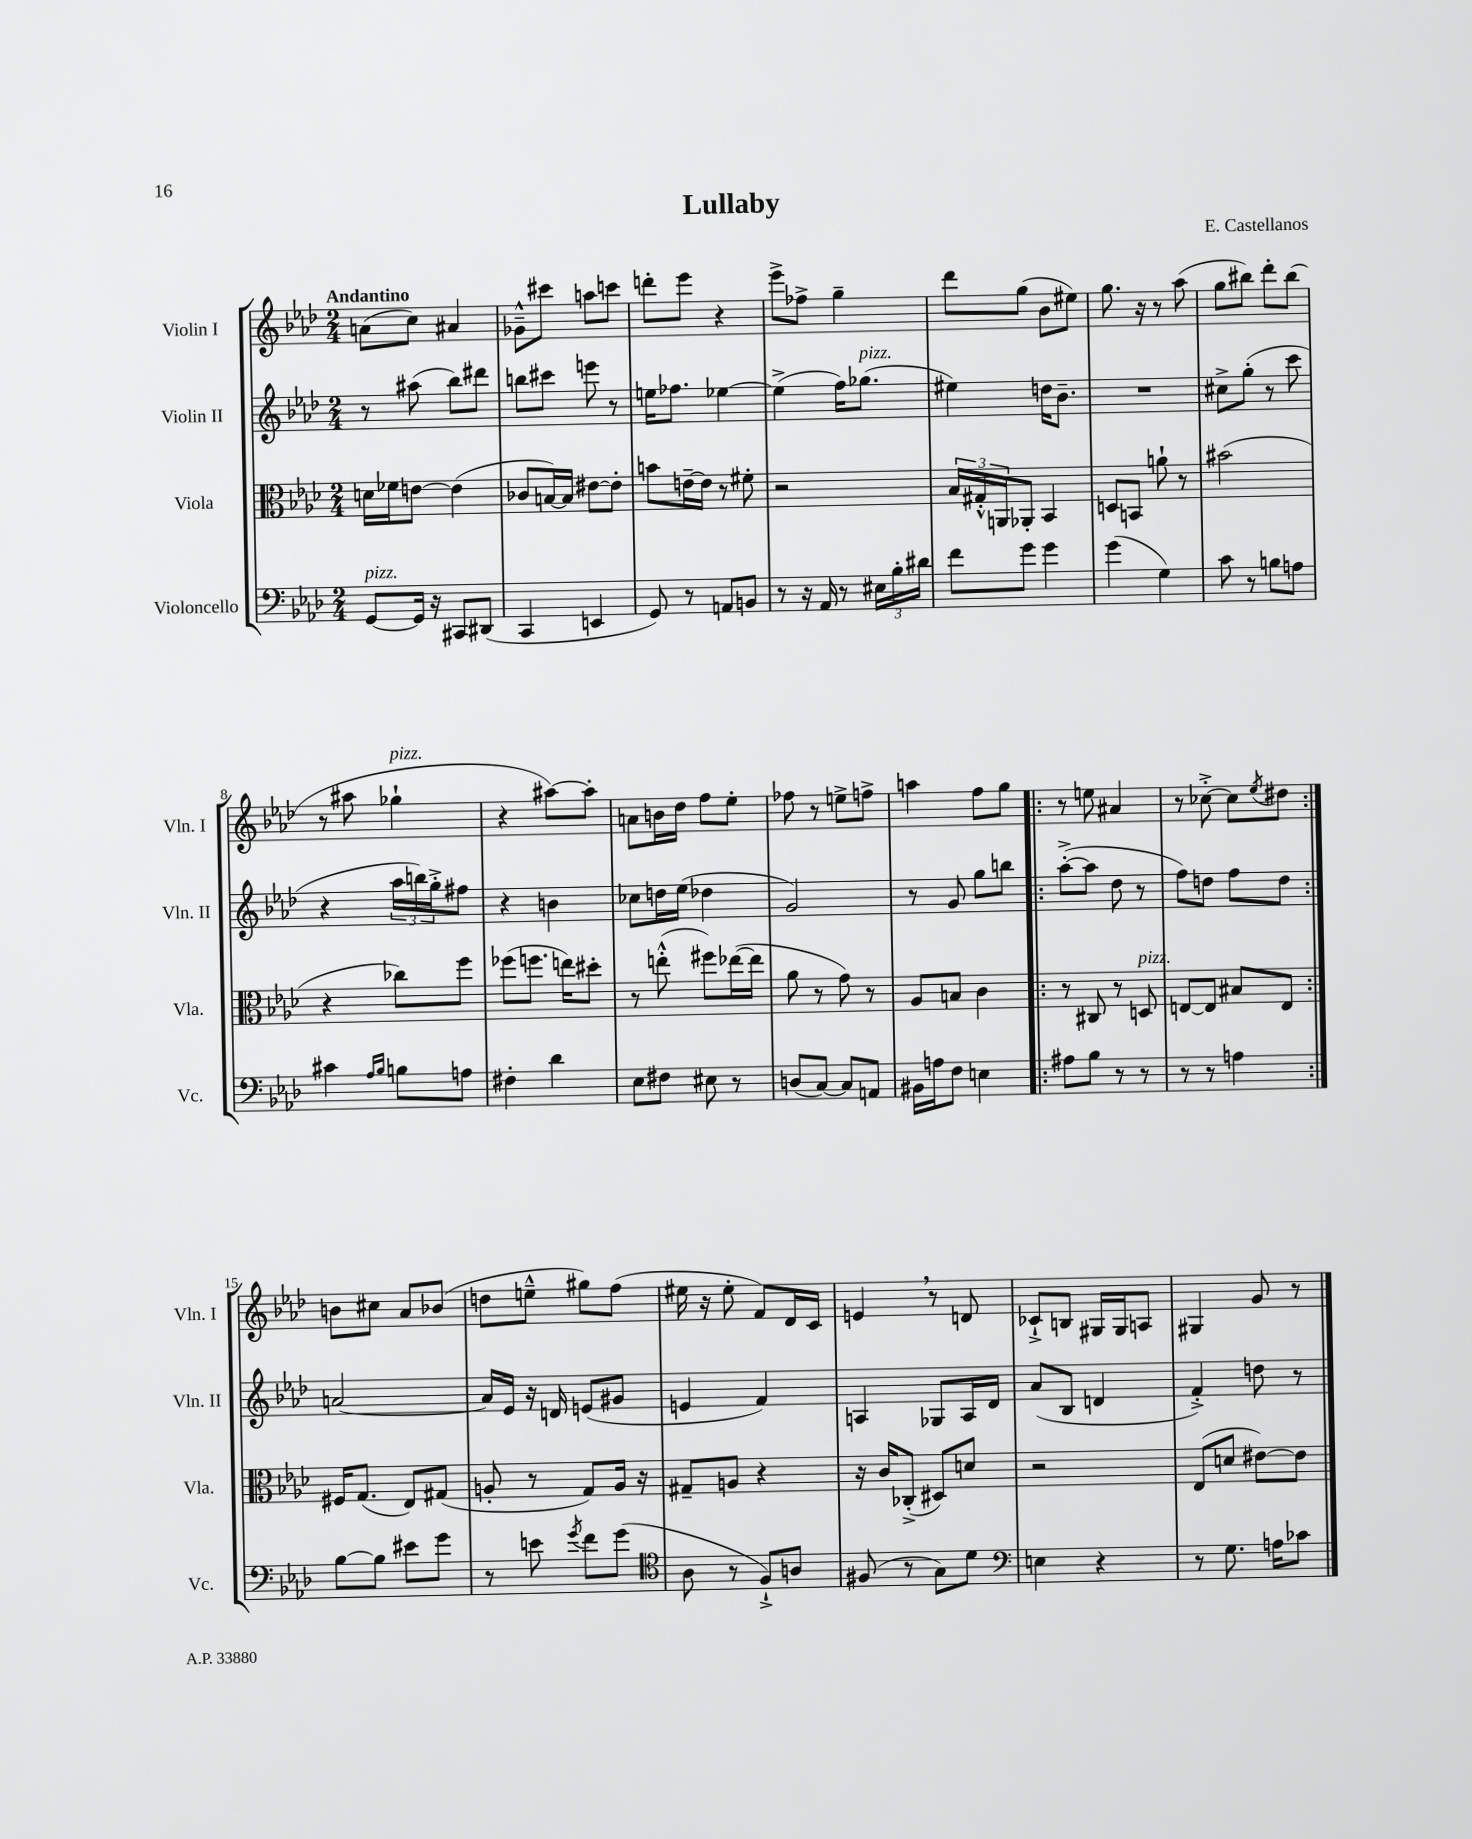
\header { title = "Lullaby" composer = "E. Castellanos" }
<<
\new StaffGroup <<
\new Staff = "s0" \with { instrumentName = "Violin I" shortInstrumentName = "Vln. I" } {
    \clef treble \key aes \major \numericTimeSignature \time 2/4 \tempo "Andantino"
    a'8( c''8) ais'4 |
    ges'8---^ cis'''8 a''8 c'''8 |
    d'''8-. ees'''8 r4 |
    ees'''8-> fes''8-> g''4-- |
    des'''8 g''8( bes'8 eis''8) |
    g''8. r16 r8 aes''8( |
    g''8 bis''8) des'''8-. bis''8( |
    r8 ais''8 ges''4-!^\markup { \italic "pizz." } |
    r4 ais''8~) ais''8-. |
    a'8 b'16 des''16 f''8 ees''8-. |
    fes''8 r8 e''8-> f''8-> |
    a''4 f''8 g''8 |
    \repeat volta 2 { r8 e''8 ais'4 |
    r8 ces''8~-.-> ces''8 \acciaccatura { ees''8 } dis''8 | }
    b'8 cis''8 aes'8 bes'8( |
    d''8 e''8---^ gis''8) f''8( |
    eis''16 r16 eis''8-. f'8) des'16 c'16 |
    e'4 \breathe r8 d'8 |
    ces'8-!-> b8 gis16 gis16 a8 |
    gis4 g'8 r8 \bar "|." |
}
\new Staff = "s1" \with { instrumentName = "Violin II" shortInstrumentName = "Vln. II" } {
    \clef treble \key aes \major \numericTimeSignature \time 2/4
    r8 ais''8( bes''8) dis'''8 |
    b''8 cis'''8 e'''8 r8 |
    e''16 fes''8. ees''4~ |
    ees''4->( f''16) ges''8.^\markup { \italic "pizz." }( |
    eis''4) d''16 bes'8.-- |
    R2 |
    cis''8-> g''8-.( r8 c'''8 |
    r4 \tuplet 3/2 { aes''16 b''16) g''16-.-> } fis''8 |
    r4 b'4 |
    ces''8 d''16 ees''16( des''4 |
    g'2) |
    r8 g'8 g''8 b''8 |
    \repeat volta 2 { aes''8~-.->( aes''8 des''8 r8 |
    f''8) d''8 f''8 d''8 | }
    a'2~ |
    a'16 ees'16 r16 d'16 e'8( gis'8 |
    e'4 f'4) |
    a4 ges8 a16 des'16 |
    aes'8( bes8 d'4 |
    f'4-.->) d''8 r8 \bar "|." |
}
\new Staff = "s2" \with { instrumentName = "Viola" shortInstrumentName = "Vla." } {
    \clef alto \key aes \major \numericTimeSignature \time 2/4
    d'16 fes'16 e'8~ e'4( |
    ces'8 b16~) b16 eis'8~ eis'8-. |
    b'8 e'16~-- e'16 r8 fis'8-. |
    r2 |
    \tuplet 3/2 { bes16 gis16-.-^ a,16 } aes,8-. bes,4 |
    d8 b,8 a'8-! r8 |
    bis'2( |
    r4 ces''8) f''8 |
    fes''8( f''8. e''16) dis''8-. |
    r8 e''8-.-^( fis''8) ees''16~( ees''16 |
    aes'8 r8 g'8) r8 |
    aes8 b8 c'4 |
    \repeat volta 2 { r8 cis8 r8 d8^\markup { \italic "pizz." } |
    e8~ e8 bis8 e8 | }
    fis16 g8.( ees8) gis8( |
    a8-. r8 g8) a16 r16 |
    gis8-- a8 r4 |
    r16 c'16 ces8-.->( dis8) d'8 |
    r2 |
    ees8( d'8 eis'8~) eis'8 \bar "|." |
}
\new Staff = "s3" \with { instrumentName = "Violoncello" shortInstrumentName = "Vc." } {
    \clef bass \key aes \major \numericTimeSignature \time 2/4
    g,8~^\markup { \italic "pizz." } g,16 r16 cis,8 dis,8( |
    c,4 e,4 |
    g,8) r8 a,8 b,8 |
    r8 r16 aes,16 r8 \tuplet 3/2 { eis16 bes16-. dis'16 } |
    f'8 g'8 g'4 |
    g'4( g4) |
    c'8 r8 b8 a8 |
    cis'4 \grace { aes16 bes16 } b8 a8 |
    fis4-. des'4 |
    ees8 fis8 eis8 r8 |
    d8( c8~) c8 a,8 |
    bis,16 a16 f8 e4 |
    \repeat volta 2 { ais8 bes8 r8 r8 |
    r8 r8 a4 | }
    bes8~ bes8 eis'8 g'8 |
    r8 e'8 \acciaccatura { g'8 } f'8 g'8( |
    \clef tenor aes8 r8 f8-!->) a8 |
    fis8( r8 g8) des'8 |
    \clef bass e4 r4 |
    r8 g8. a16 ces'8 \bar "|." |
}
>>
>>
